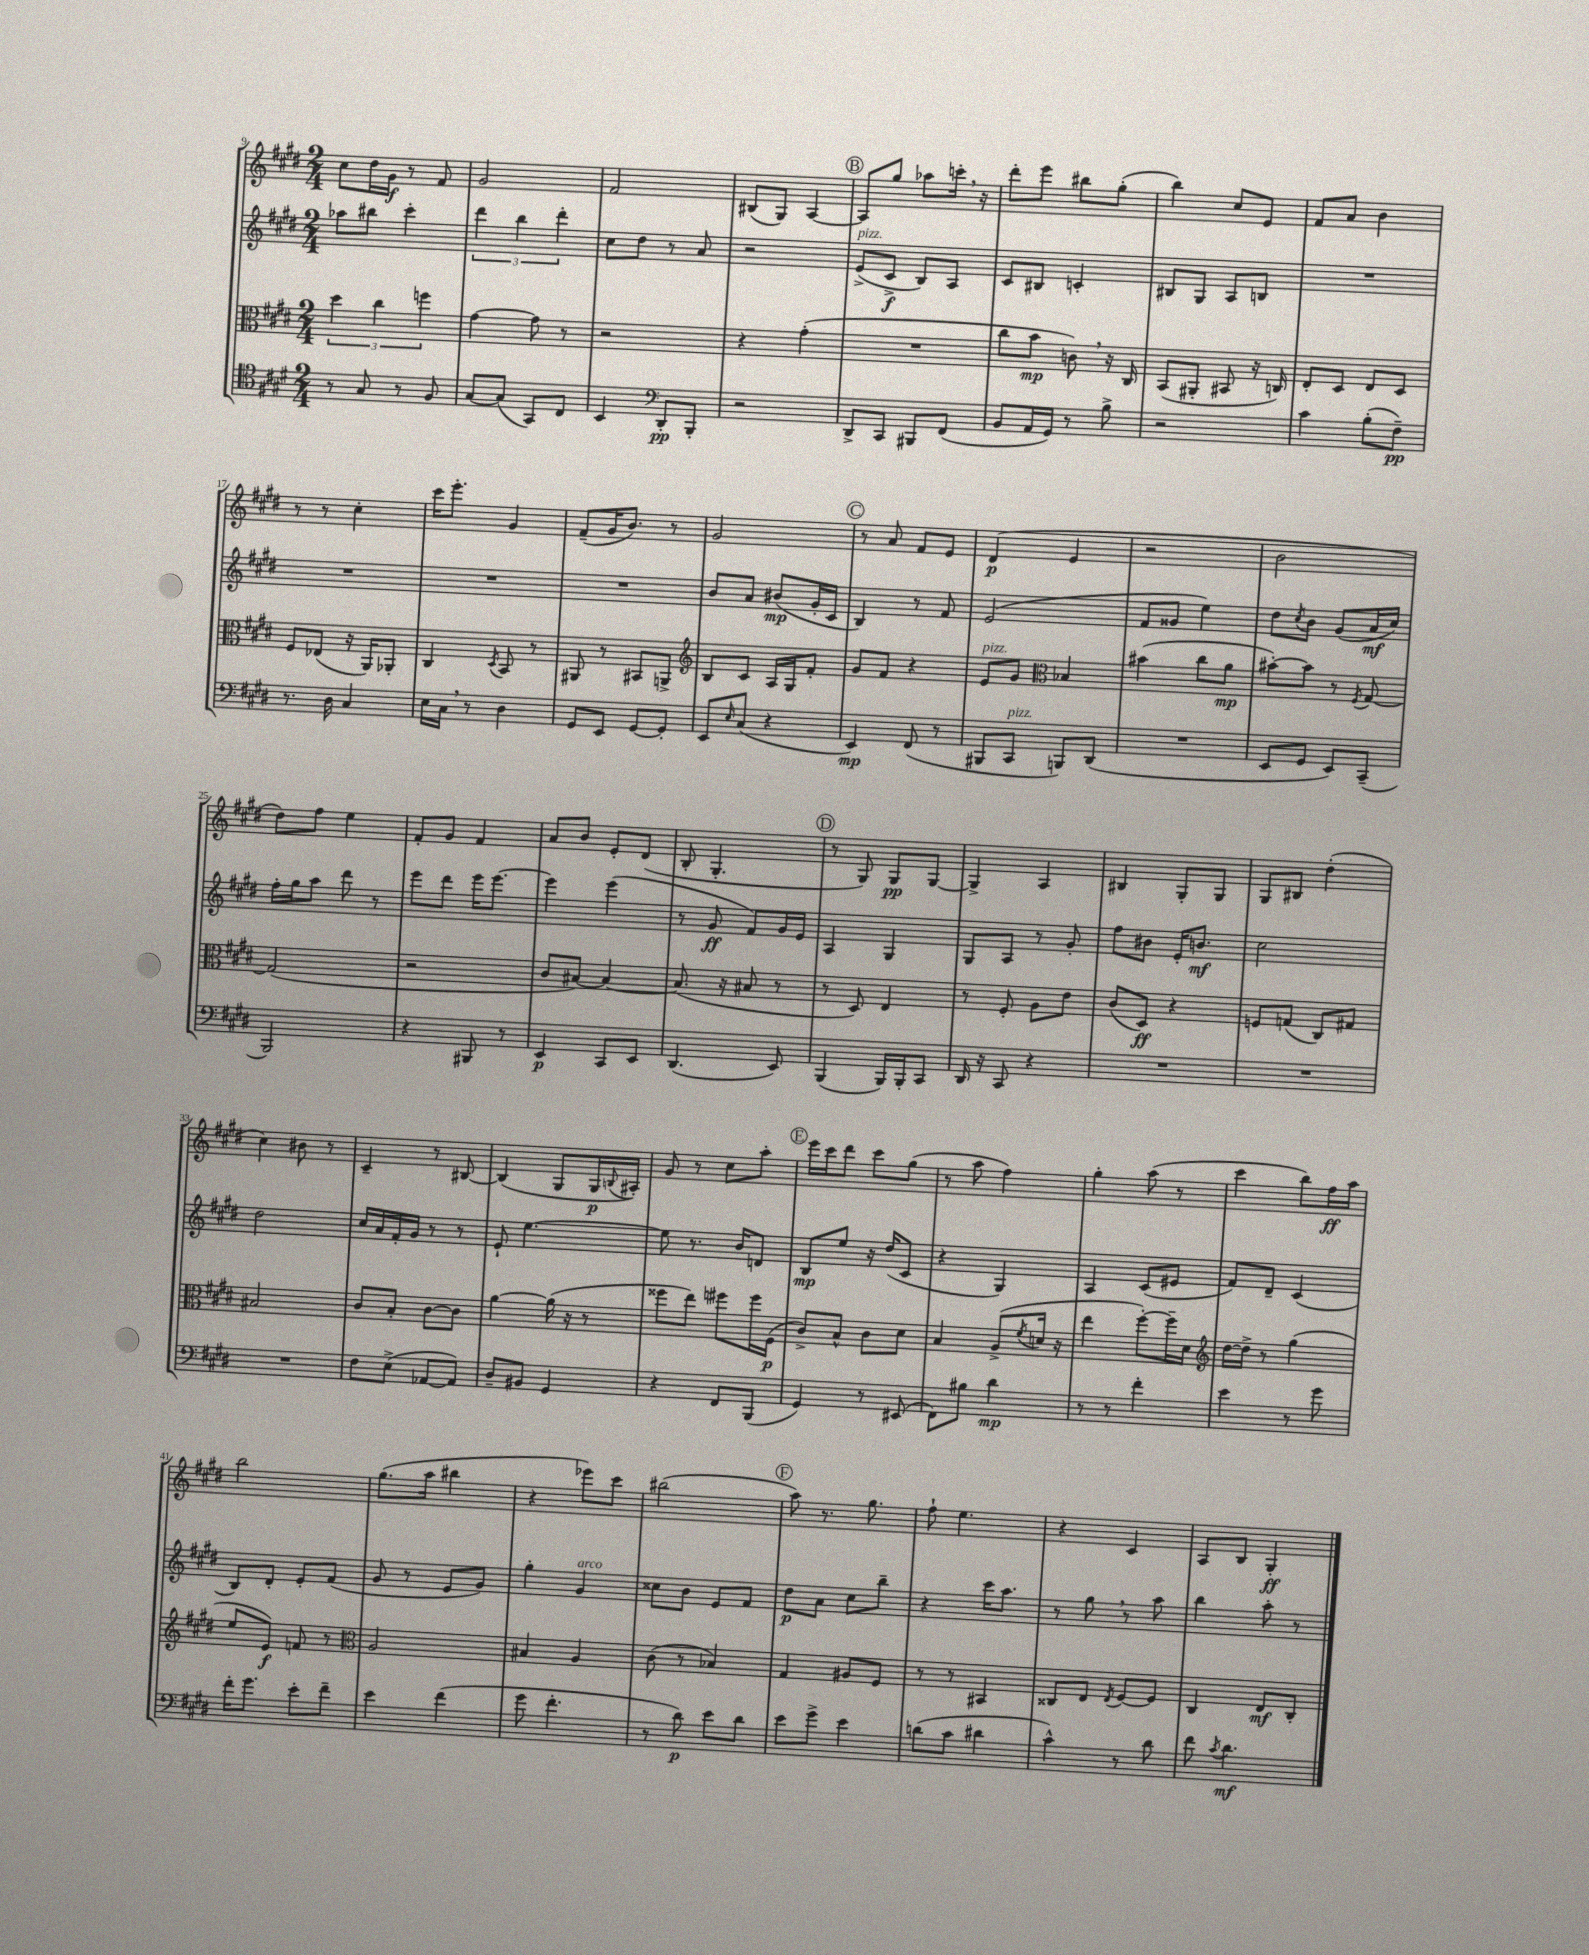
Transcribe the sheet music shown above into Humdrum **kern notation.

**kern	**dynam	**kern	**dynam	**kern	**dynam	**kern	**dynam
*part4	*part4	*part3	*part3	*part2	*part2	*part1	*part1
*staff4	*staff4	*staff3	*staff3	*staff2	*staff2	*staff1	*staff1
*clefC4	*	*clefC3	*	*clefG2	*	*clefG2	*
*k[f#c#g#d#]	*	*k[f#c#g#d#]	*	*k[f#c#g#d#]	*	*k[f#c#g#d#]	*
*M2/4	*	*M2/4	*	*M2/4	*	*M2/4	*
=9	=9	=9	=9	=9	=9	=9	=9
8r	.	6dd#\	.	8aa-X\L	.	8cc#\L	.
8G#/	.	.	.	8bb#X\J	.	16dd#\L	.
.	.	6cc#\	.	.	.	.	.
.	.	.	.	.	.	16g#\JJ	f
8r	.	.	.	4ccc#'\	.	8r	.
.	.	6ffn\	.	.	.	.	.
8F#/	.	.	.	.	.	8f#/	.
=10	=10	=10	=10	=10	=10	=10	=10
[8G#/L	.	[4g#\	.	6ddd#\	.	2g#/	.
(8G#/J]	.	.	.	.	.	.	.
.	.	.	.	6bb\	.	.	.
8GG#/L)	.	8g#\]	.	.	.	.	.
.	.	.	.	6ddd#'\	.	.	.
8C#/J	.	8r	.	.	.	.	.
=11	=11	=11	=11	=11	=11	=11	=11
4BB/	.	2r	.	8cc#\L	.	2f#/	.
.	.	.	.	8dd#\J	.	.	.
*clefF4	*	*	*	*	*	*	*
8DD#'/L	pp	.	.	8r	.	.	.
8BBB'/J	.	.	.	8a/	.	.	.
=12	=12	=12	=12	=12	=12	=12	=12
2r	.	4r	.	2r	.	(8B#X/L	.
.	.	.	.	.	.	8G#/J)	.
.	.	(4g#'\	.	.	.	[4A/	.
!!LO:REH:place=s1:t=B
=13	=13	=13	=13	=13	=13	=13	=13
!	!	!	!	!LO:TX:a:i:t=pizz.	!	!	!
8DD#^/L	.	2r	.	(8e^/L	.	8A/L]	.
8CC#/J	.	.	.	8c#^/J	f	8gg#/J	.
8BBB#X/L	.	.	.	8B/L)	.	8aa-X\L	.
(8FF#/J	.	.	.	8A/J	.	16cccn',\Jk	.
.	.	.	.	.	.	16r	.
=14	=14	=14	=14	=14	=14	=14	=14
8BB/L	.	8cc#\L	.	8c#/L	.	8ddd#'\L	.
16AA/L	.	8b\J	mp	8B#X/J	.	8eee\J	.
16GG#/JJ)	.	.	.	.	.	.	.
8r	.	8cn,\)	.	4cn'/	.	8bb#X\L	.
8B^\	.	16r	.	.	.	(8gg#'\J	.
.	.	16C#/	.	.	.	.	.
=15	=15	=15	=15	=15	=15	=15	=15
2r	.	(8BB/L	.	8B#X/L	.	4bb\)	.
.	.	8AA#X'/J	.	8G#/J	.	.	.
.	.	8BB#X/	.	8A/L	.	8cc#/L	.
.	.	16r	.	8Bn/J	.	8e/J	.
.	.	16Cn/)	.	.	.	.	.
=16	=16	=16	=16	=16	=16	=16	=16
4c#\	.	8E'/L	.	2r	.	8f#/L	.
.	.	8D#/J	.	.	.	8a/J	.
(8B'\L	.	8E/L	.	.	.	4b\	.
8F#~\J)	pp	8D#/J	.	.	.	.	.
!!LO:LB:g=z
=17	=17	=17	=17	=17	=17	=17	=17
8.r	.	8F#/L	.	2r	.	8r	.
.	.	(8E-X/J	.	.	.	8r	.
16D#\	.	.	.	.	.	.	.
4C#/	.	16r	.	.	.	4cc#'\	.
.	.	16AA/KL)	.	.	.	.	.
.	.	8AA-X'/J	.	.	.	.	.
=18	=18	=18	=18	=18	=18	=18	=18
16E\LL	.	4C#/	.	2r	.	16ccc#\KL	.
16C#,\JJ	.	.	.	.	.	8.eee'\J	.
8r	.	.	.	.	.	.	.
.	.	8qD#/	.	.	.	.	.
4D#\	.	8BB/	.	.	.	4g#/	.
.	.	8r	.	.	.	.	.
=19	=19	=19	=19	=19	=19	=19	=19
8GG#/L	.	8AA#X/	.	2r	.	(8f#~/L	.
8EE/J	.	8r	.	.	.	16g#/K	.
.	.	.	.	.	.	8.b/J)	.
[8GG#/L	.	8BB#X/L	.	.	.	.	.
8GG#'/J]	.	8AAn^/J	.	.	.	8r	.
=20	=20	=20	=20	=20	=20	=20	=20
*	*	*clefG2	*	*	*	*	*
8EE/L	.	8B/L	.	8b/L	.	2g#/	.
16qqE/	.	.	.	.	.	.	.
(8C#/J	.	8c#/J	.	8a/J	.	.	.
4r	.	16A/LL	.	(8b#X/L	mp	.	.
.	.	16G#/J	.	.	.	.	.
.	.	8f#'/J	.	16g#'/L	.	.	.
.	.	.	.	16c#/JJ	.	.	.
!!LO:REH:place=s1:t=C
=21	=21	=21	=21	=21	=21	=21	=21
4EE/)	mp	8g#/L	.	4B/)	.	8r	.
.	.	8f#/J	.	.	.	8a/	.
(8FF#/	.	4r	.	8r	.	8f#/L	.
8r	.	.	.	8f#/	.	8e/J	.
=22	=22	=22	=22	=22	=22	=22	=22
!	!	!LO:TX:a:i:t=pizz.	!	!	!	!	!
8BBB#X/L	.	8e/L	.	(2e/	.	(4d#/	p
!LO:TX:a:i:t=pizz.	!	!	!	!	!	!	!
8CC#/J	.	8g#/J	.	.	.	.	.
*	*	*clefC3	*	*	*	*	*
8BBBn/L)	.	4B-X/	.	.	.	4e/	.
(8DD#/J	.	.	.	.	.	.	.
=23	=23	=23	=23	=23	=23	=23	=23
2r	.	(4b#X\	.	8f#/L	.	2r	.
.	.	.	.	8g##X/J	.	.	.
.	.	8cc#\L	.	4ee\)	.	.	.
.	.	8a\J	mp	.	.	.	.
=24	=24	=24	=24	=24	=24	=24	=24
8EE/L	.	[8b#X'\L)	.	8dd#\L	.	2b\	.
.	.	.	.	8qcc#/	.	.	.
8GG#/J	.	8b#\J]	.	8b\J	.	.	.
8EE/L)	.	8r	.	(8g#/L	.	.	.
.	.	8qF#/	.	.	.	.	.
(8CC#~/J	.	[8G#/	.	16a/L	mf	.	.
.	.	.	.	16cc#/JJ)	.	.	.
!!LO:LB:g=z
=25	=25	=25	=25	=25	=25	=25	=25
2BBB/)	.	(2G#/]	.	16ff#'\LL	.	8dd#\L)	.
.	.	.	.	16gg#\J	.	.	.
.	.	.	.	8aa\J	.	8ff#\J	.
.	.	.	.	8ddd#\	.	4ee\	.
.	.	.	.	8r	.	.	.
=26	=26	=26	=26	=26	=26	=26	=26
4r	.	2r	.	8eee\L	.	8f#'/L	.
.	.	.	.	8ddd#\J	.	8g#/J	.
8BBB#X/	.	.	.	16eee\KL	.	4f#/	.
.	.	.	.	[8.eee\J	.	.	.
8r	.	.	.	.	.	.	.
=27	=27	=27	=27	=27	=27	=27	=27
4EE/	p	8c#/L	.	4eee\]	.	8a/L	.
.	.	[8B#X/J)	.	.	.	8b/J	.
8CC#/L	.	4B#/_	.	(4eee\	.	8e'/L	.
8EE/J	.	.	.	.	.	(8d#/J	.
=28	=28	=28	=28	=28	=28	=28	=28
(4.DD#/	.	(8.B#/]	.	8r	.	8B'/	.
.	.	.	.	8g#/	ff	4.G#'/	.
.	.	16r	.	.	.	.	.
.	.	8B#X/	.	8f#/L)	.	.	.
8EE/)	.	8r	.	16g#/L	.	.	.
.	.	.	.	16e/JJ	.	.	.
!!LO:REH:place=s1:t=D
=29	=29	=29	=29	=29	=29	=29	=29
(4BBB/	.	8r	.	4A/	.	8r	.
.	.	8D#/)	.	.	.	8G#/)	.
16BBB/LL)	.	4E/	.	4G#/	.	8G#/L	pp
16BBB'/J	.	.	.	.	.	.	.
8CC#/J	.	.	.	.	.	[8G#/J	.
=30	=30	=30	=30	=30	=30	=30	=30
16DD#/	.	8r	.	8G#/L	.	4G#^/]	.
16r	.	.	.	.	.	.	.
8CC#/	.	8F#'/	.	8A/J	.	.	.
4r	.	8A\L	.	8r	.	4A/	.
.	.	8e\J	.	8g#'/	.	.	.
=31	=31	=31	=31	=31	=31	=31	=31
2r	.	(8c#/L	.	8ff#\L	.	4B#X/	.
.	.	8D#/J)	ff	8b#X\J	.	.	.
.	.	4r	.	16e'/KL	.	8G#'/L	.
.	.	.	.	8.bn/J	mf	.	.
.	.	.	.	.	.	8G#/J	.
=32	=32	=32	=32	=32	=32	=32	=32
2r	.	8Fn/L	.	2cc#\	.	8G#/L	.
.	.	(8Gn/J	.	.	.	8B#X/J	.
.	.	8C#/L)	.	.	.	(4dd#'\	.
.	.	8G#X/J	.	.	.	.	.
!!LO:LB:g=z
=33	=33	=33	=33	=33	=33	=33	=33
2r	.	2B#X/	.	2dd#\	.	4cc#\)	.
.	.	.	.	.	.	8b#X\	.
.	.	.	.	.	.	8r	.
=34	=34	=34	=34	=34	=34	=34	=34
8F#\L	.	8c#/L	.	16cc#/LL	.	4c#~/	.
.	.	.	.	16a/	.	.	.
(8E^\J	.	8B'/J	.	16f#'/	.	.	.
.	.	.	.	16g#/JJ	.	.	.
[8AA-X/L	.	[8c#\L	.	8r	.	8r	.
8AA-/J])	.	8c#\J]	.	8r	.	[8B#X/	.
=35	=35	=35	=35	=35	=35	=35	=35
8D#~/L	.	[4a\	.	8e`/	.	(4B#/]	.
8BB#X/J	.	.	.	[4.ee\	.	.	.
4GG#/	.	(16a\]	.	.	.	8G#/L	.
.	.	16r	.	.	.	.	.
.	.	8r	.	.	.	16G#/L	p
.	.	.	.	.	.	8qqBn/	.
.	.	.	.	.	.	16A#X'/JJ)	.
=36	=36	=36	=36	=36	=36	=36	=36
4r	.	8ff##X\L	.	8ee\]	.	8g#/	.
.	.	8ee\J)	.	8.r	.	8r	.
8FF#/L	.	8ff#X\L	.	.	.	8cc#\L	.
.	.	.	.	16b/KL	.	.	.
(8BBB/J	.	16ff#\L	.	8dn/J	.	8aa'\J	.
.	.	(16F#\JJ	p	.	.	.	.
!!LO:REH:place=s1:t=E
=37	=37	=37	=37	=37	=37	=37	=37
4GG#/)	.	8c#^/L)	.	8B/L	mp	16eee\LL	.
.	.	.	.	.	.	16ccc#\J	.
.	.	8B^^/J	.	8ee/J	.	8ddd#\J	.
8r	.	8c#\L	.	16r	.	8ccc#\L	.
.	.	.	.	(16dd#/KL	.	.	.
(8EE#X/	.	8d#\J	.	8c#/J	.	(8gg#\J	.
=38	=38	=38	=38	=38	=38	=38	=38
8FF#\L)	.	4B/	.	4r	.	8r	.
8B#X\J	.	.	.	.	.	8aa\	.
4d#\	mp	(8A^/L	.	4G#/)	.	4ff#\)	.
.	.	8qf#/	.	.	.	.	.
.	.	16dn/Jk	.	.	.	.	.
.	.	16r	.	.	.	.	.
=39	=39	=39	=39	=39	=39	=39	=39
8r	.	4ee\	.	4A/	.	4gg#'\	.
8r	.	.	.	.	.	.	.
4f#'\	.	[8ff#'\L)	.	(8c#/L	.	(8aa\	.
.	.	16ff#~\L]	.	8e#X/J	.	8r	.
.	.	16d#\JJ	.	.	.	.	.
=40	=40	=40	=40	=40	=40	=40	=40
*	*	*clefG2	*	*	*	*	*
4e\	.	[16dd#\LL	.	8f#/L)	.	4ccc#\	.
.	.	16dd#^\JJ]	.	.	.	.	.
.	.	8r	.	8d#~/J	.	.	.
8r	.	(4gg#\	.	(4c#/	.	8bb\L)	.
8g#\	.	.	.	.	.	16ff#\L	ff
.	.	.	.	.	.	16aa\JJ	.
!!LO:LB:g=z
=41	=41	=41	=41	=41	=41	=41	=41
16f#'\KL	.	8ee/L	.	8B/L)	.	2bb\	.
8.g#\J	.	.	.	.	.	.	.
.	.	8e/J)	f	8d#'/J	.	.	.
8e'\L	.	8fn/	.	8e'/L	.	.	.
8f#~\J	.	8r	.	(8f#/J	.	.	.
=42	=42	=42	=42	=42	=42	=42	=42
*	*	*clefC3	*	*	*	*	*
4e\	.	2A/	.	8g#/	.	(8.gg#\L	.
.	.	.	.	8r	.	.	.
.	.	.	.	.	.	16aa\Jk	.
(4f#\	.	.	.	8e/L	.	4bb#X\	.
.	.	.	.	8g#/J)	.	.	.
=43	=43	=43	=43	=43	=43	=43	=43
8g#\	.	4B#X/	.	4gg#'\	.	4r	.
4.f#'\	.	.	.	.	.	.	.
!	!	!	!	!LO:TX:a:i:t=arco	!	!	!
.	.	4A/	.	4g#/	.	8eee-X\L)	.
.	.	.	.	.	.	8ccc#\J	.
=44	=44	=44	=44	=44	=44	=44	=44
8r	.	(8c#\	.	8cc##X\L	.	(2bb#X\	.
8d#\)	p	8r	.	8b\J	.	.	.
8e\L	.	4B-X/)	.	8e/L	.	.	.
8d#\J	.	.	.	8f#/J	.	.	.
!!LO:REH:place=s1:t=F
=45	=45	=45	=45	=45	=45	=45	=45
8e\L	.	4G#/	.	8dd#\L	p	8aa\)	.
8g#^\J	.	.	.	8a\J	.	8.r	.
4e\	.	8A#X/L	.	8cc#\L	.	.	.
.	.	.	.	.	.	8.gg#\	.
.	.	8F#/J	.	8bb~\J	.	.	.
=46	=46	=46	=46	=46	=46	=46	=46
(8dn\L	.	8r	.	4r	.	8ff#`\	.
8c#\J	.	8r	.	.	.	4.ee\	.
4d#X\	.	4BB#X/	.	16ccc#\KL	.	.	.
.	.	.	.	8.aa\J	.	.	.
=47	=47	=47	=47	=47	=47	=47	=47
4c#^^\)	.	8C##X/L	.	8r	.	4r	.
.	.	8E/J	.	8gg#,\	.	.	.
.	.	8qE/	.	.	.	.	.
8r	.	[8F#/L	.	8r	.	4c#/	.
8d#\	.	8F#/J]	.	8aa\	.	.	.
=48	=48	=48	=48	=48	=48	=48	=48
8f#\	.	4C#/	.	4bb\	.	8A/L	.
8qc#/	.	.	.	.	.	.	.
4.d#\	mf	.	.	.	.	8B/J	.
.	.	8E/L	mf	8aa'\	.	4G#'/	ff
.	.	8C#'/J	.	8r	.	.	.
==	==	==	==	==	==	==	==
*-	*-	*-	*-	*-	*-	*-	*-
